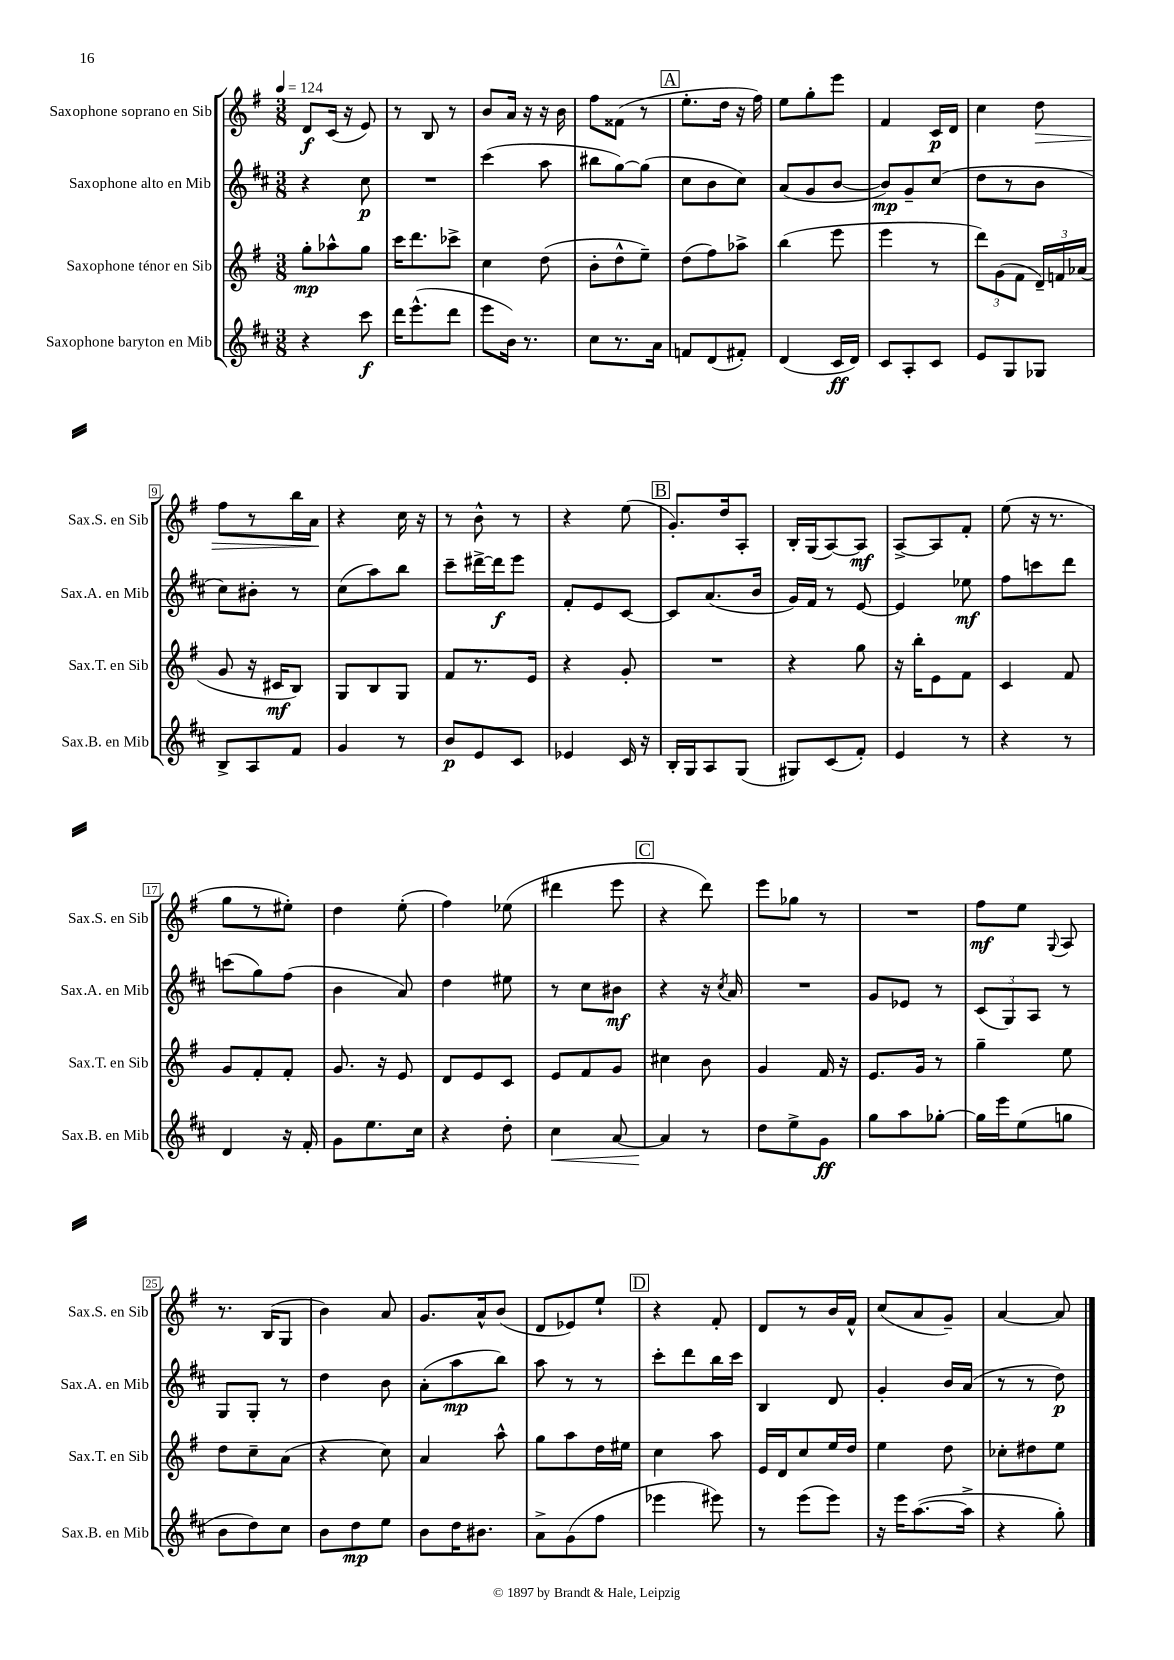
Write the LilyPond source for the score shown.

<<
\new StaffGroup <<
\new Staff = "s0" \with { instrumentName = "Saxophone soprano en Sib" shortInstrumentName = "Sax.S. en Sib" } {
    \clef treble \key g \major \numericTimeSignature \time 3/8 \tempo 4 = 124
    \autoBeamOff d'8[\f c'16]( r16 e'8) |
    r8 b8 r8 |
    b'8[ a'16] r16 r16 b'16 |
    fis''8[ fisis'8]( r8 |
    \mark \markup { \box "A" } e''8.[-. d''16] r16 fis''16) |
    e''8[ g''8-. e'''8] |
    fis'4 c'16[\p d'16] |
    c''4 d''8\> |
    fis''8[ r8 b''16 a'16]\! |
    r4 c''16 r16 |
    r8 b'8-^ r8 |
    r4 e''8( |
    \mark \markup { \box "B" } g'8.[-.) d''16 a8]-. |
    b16[-. g16( a8~) a8]\mf |
    a8[~-> a8 fis'8]-. |
    e''8( r16 r8. |
    g''8[ r8 eis''8]-.) |
    d''4 e''8-.( |
    fis''4) ees''8( |
    dis'''4 e'''8 |
    \mark \markup { \box "C" } r4 d'''8) |
    e'''8[ ges''8] r8 |
    R4. |
    fis''8[\mf e''8] \appoggiatura { g8 } a8 |
    r8. b16[( g8] |
    b'4) a'8 |
    g'8.[ a'16-^ b'8]( |
    d'8[ ees'8) e''8]-! |
    \mark \markup { \box "D" } r4 fis'8-. |
    d'8[ r8 b'16 fis'16]-^ |
    c''8[( a'8 g'8]--) |
    a'4~ a'8 \bar "|." |
}
\new Staff = "s1" \with { instrumentName = "Saxophone alto en Mib" shortInstrumentName = "Sax.A. en Mib" } {
    \clef treble \key d \major \numericTimeSignature \time 3/8
    \autoBeamOff r4 cis''8\p |
    R4. |
    cis'''4( a''8 |
    bis''8[ g''8~) g''8]( |
    \mark \markup { \box "A" } cis''8[ b'8 cis''8]) |
    a'8[( g'8 b'8]~ |
    b'8[\mp) g'8-- cis''8]( |
    d''8[ r8 b'8] |
    cis''8[) bis'8]-. r8 |
    cis''8[( a''8) b''8] |
    cis'''8[-- dis'''16~-> dis'''16\f e'''8] |
    fis'8[-. e'8 cis'8]~ |
    \mark \markup { \box "B" } cis'8[ a'8.( b'16] |
    g'16[) fis'16] r8 e'8~ |
    e'4 ees''8\mf |
    fis''8[ c'''8 d'''8] |
    c'''8[( g''8) fis''8]( |
    b'4 a'8) |
    d''4 eis''8 |
    r8 cis''8[ bis'8]\mf |
    \mark \markup { \box "C" } r4 r16 \acciaccatura { cis''8 } a'16 |
    R4. |
    g'8[ ees'8] r8 |
    \tuplet 3/2 { cis'8[( g8) a8] } r8 |
    g8[ g8]-. r8 |
    d''4 b'8 |
    a'8[-.( a''8\mp b''8]) |
    a''8 r8 r8 |
    \mark \markup { \box "D" } cis'''8[-. d'''8 b''16 cis'''16] |
    b4 d'8 |
    g'4-. b'16[ a'16]( |
    r8 r8 d''8\p) \bar "|." |
}
\new Staff = "s2" \with { instrumentName = "Saxophone ténor en Sib" shortInstrumentName = "Sax.T. en Sib" } {
    \clef treble \key g \major \numericTimeSignature \time 3/8
    \autoBeamOff g''8[-.\mp aes''8-^ g''8] |
    c'''16[ d'''8. ces'''8]-> |
    c''4 d''8( |
    b'8[-. d''8-^ e''8]--) |
    \mark \markup { \box "A" } d''8[( fis''8) aes''8]-> |
    b''4( e'''8 |
    e'''4 r8 |
    \tuplet 3/2 { d'''8[) g'8( fis'8] } \tuplet 3/2 { d'16[--) f'16 aes'16]( } |
    g'8 r16 cis'16[\mf b8]) |
    g8[ b8 g8] |
    fis'8[ r8. e'16] |
    r4 g'8-. |
    \mark \markup { \box "B" } R4. |
    r4 g''8 |
    r16 b''16[-. e'8 fis'8] |
    c'4 fis'8 |
    g'8[ fis'8-. fis'8]-. |
    g'8. r16 e'8 |
    d'8[ e'8 c'8] |
    e'8[ fis'8 g'8] |
    \mark \markup { \box "C" } cis''4 b'8 |
    g'4 fis'16 r16 |
    e'8.[ g'16] r8 |
    g''4-- e''8 |
    d''8[ c''8-- a'8]( |
    r4 c''8) |
    a'4 a''8-^ |
    g''8[ a''8 d''16 eis''16] |
    \mark \markup { \box "D" } c''4 a''8 |
    e'16[ d'16 c''8 e''16 d''16] |
    e''4 d''8 |
    ces''8[-. dis''8 e''8] \bar "|." |
}
\new Staff = "s3" \with { instrumentName = "Saxophone baryton en Mib" shortInstrumentName = "Sax.B. en Mib" } {
    \clef treble \key d \major \numericTimeSignature \time 3/8
    \autoBeamOff r4 cis'''8\f |
    d'''16[ e'''8.-^( d'''8] |
    e'''8[ b'16]) r8. |
    cis''8[ r8. a'16] |
    \mark \markup { \box "A" } f'8[ d'8( fis'8]-.) |
    d'4( cis'16[\ff d'16]) |
    cis'8[ a8-. cis'8] |
    e'8[ g8 ges8] |
    b8[-> a8 fis'8] |
    g'4 r8 |
    b'8[\p e'8 cis'8] |
    ees'4 cis'16 r16 |
    \mark \markup { \box "B" } b16[-. g16 a8 g8]( |
    gis8[) cis'8( fis'8]-.) |
    e'4 r8 |
    r4 r8 |
    d'4 r16 fis'16-. |
    g'8[ e''8. cis''16] |
    r4 d''8-. |
    cis''4\< a'8~ |
    \mark \markup { \box "C" } a'4\! r8 |
    d''8[ e''8-> g'8]\ff |
    g''8[ a''8 ges''8]~-. |
    ges''16[ e'''16 e''8( g''8] |
    b'8[ d''8) cis''8] |
    b'8[ d''8\mp e''8] |
    b'8[ d''16 bis'8.] |
    a'8[-> g'8( fis''8] |
    \mark \markup { \box "D" } ees'''4 eis'''8) |
    r8 e'''8[( e'''8]) |
    r16 e'''16[ a''8.~( a''16]-> |
    r4 g''8-.) \bar "|." |
}
>>
>>
\layout { \context { \Score \override BarNumber.stencil = #(make-stencil-boxer 0.1 0.3 ly:text-interface::print) } }
